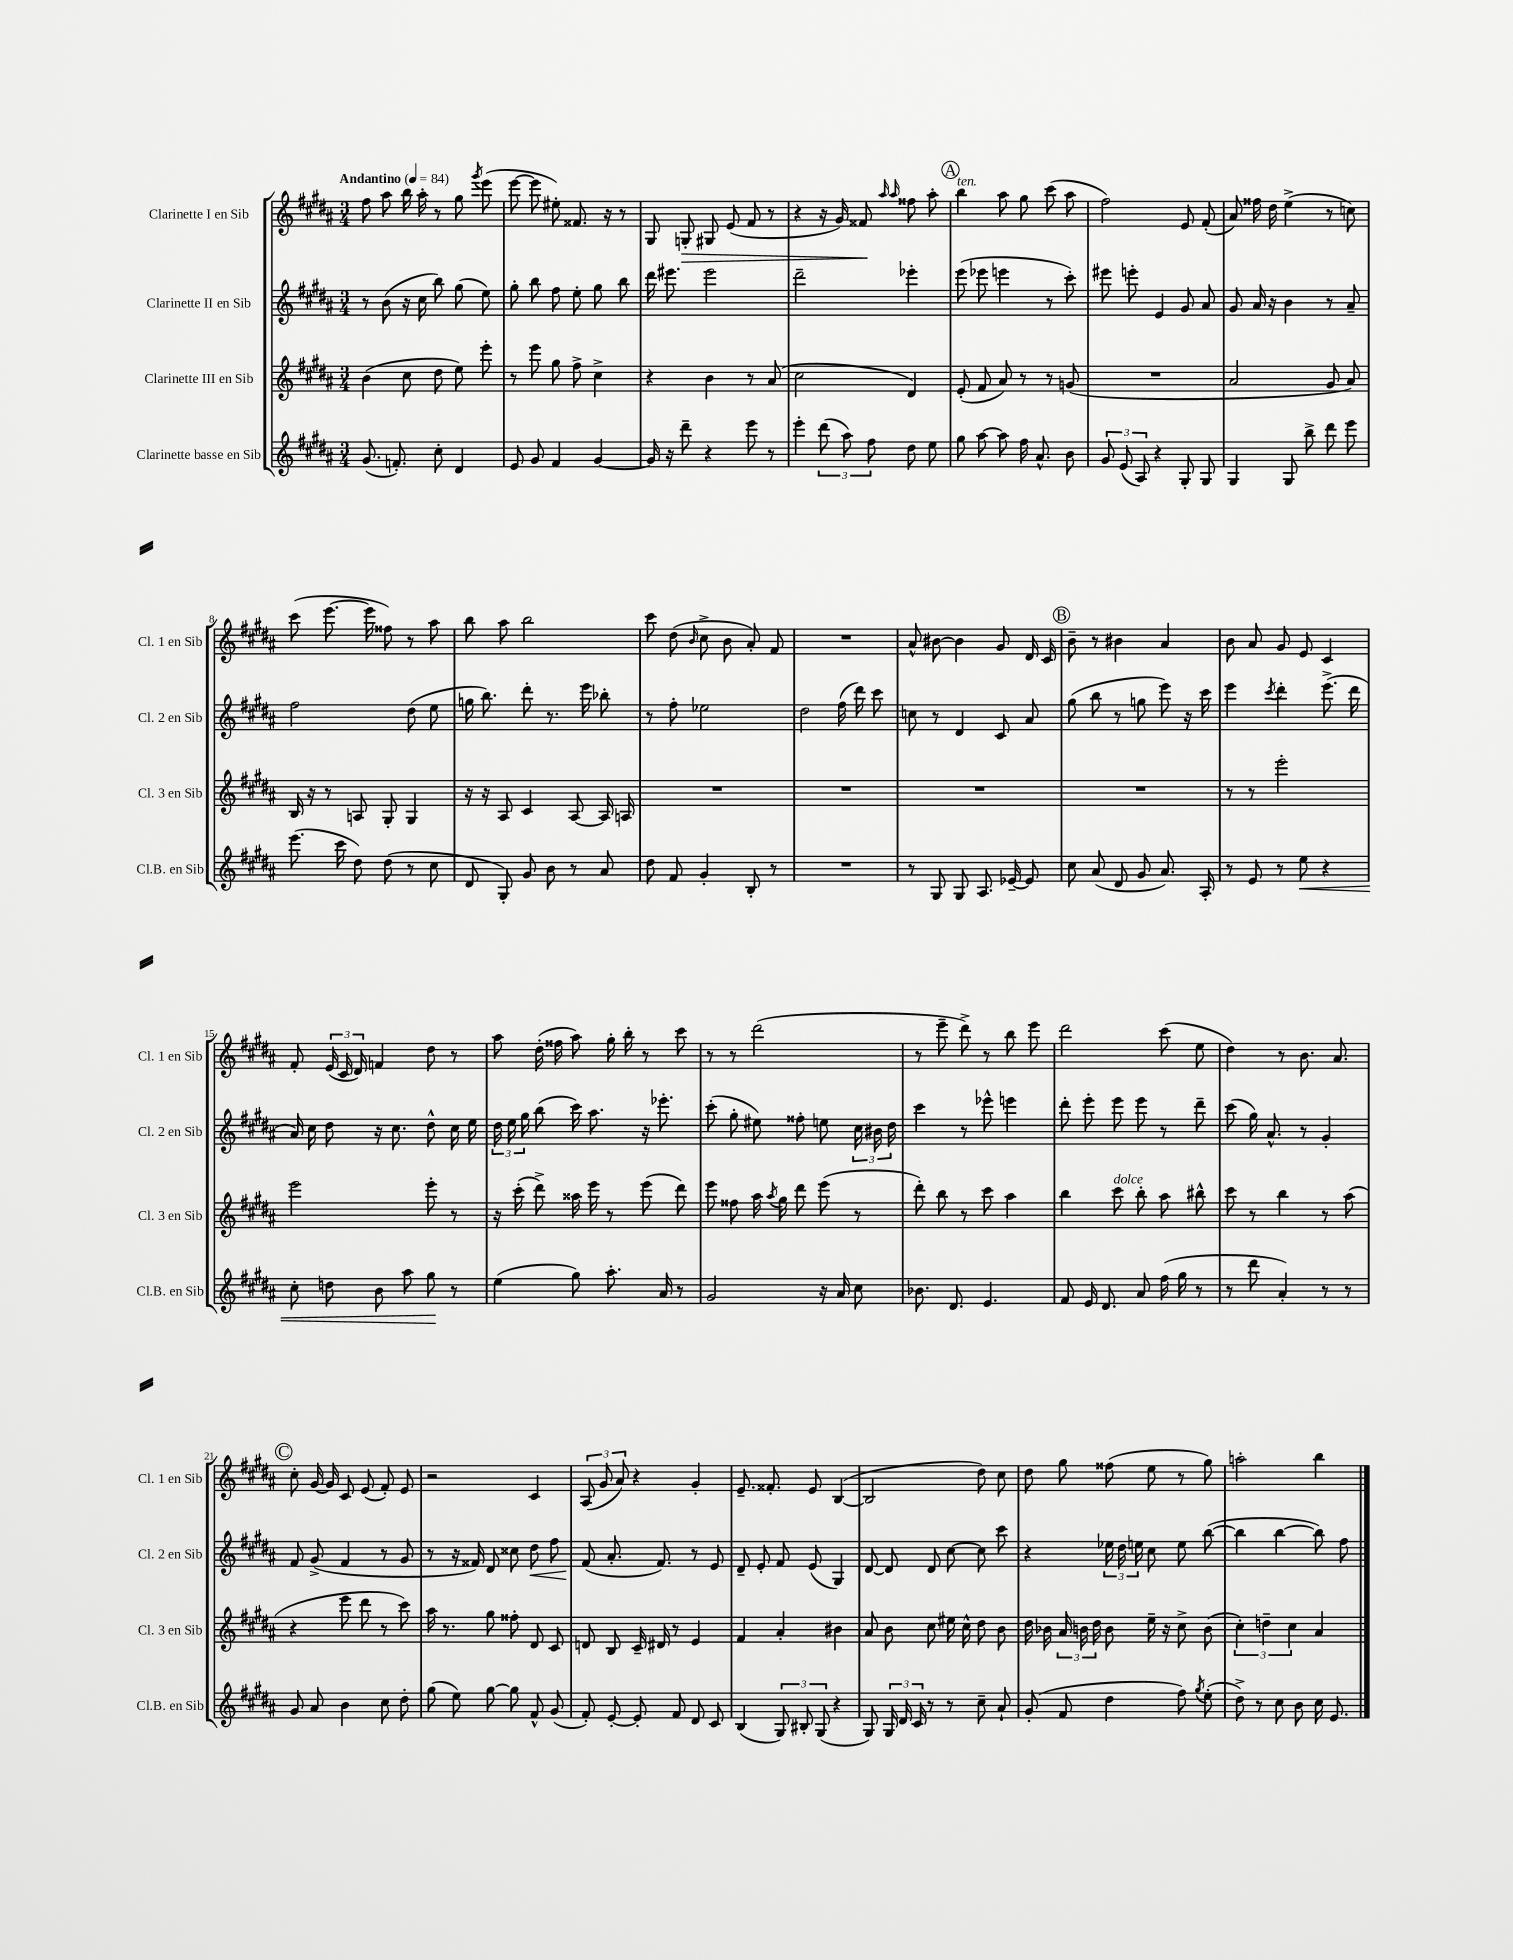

**kern	**dynam	**kern	**kern	**dynam	**kern	**dynam
*part4	*part4	*part3	*part2	*part2	*part1	*part1
*staff4	*staff4	*staff3	*staff2	*staff2	*staff1	*staff1
*I"Clarinette basse en Sib	*	*I"Clarinette III en Sib	*I"Clarinette II en Sib	*	*I"Clarinette I en Sib	*
*I'Cl.B. en Sib	*	*I'Cl. 3 en Sib	*I'Cl. 2 en Sib	*	*I'Cl. 1 en Sib	*
*clefG2	*	*clefG2	*clefG2	*	*clefG2	*
*k[f#c#g#d#a#]	*	*k[f#c#g#d#a#]	*k[f#c#g#d#a#]	*	*k[f#c#g#d#a#]	*
*M3/4	*	*M3/4	*M3/4	*	*M3/4	*
*MM84	*	*MM84	*MM84	*	*MM84	*
=1	=1	=1	=1	=1	=1	=1
!	!	!	!	!	!LO:TX:a:B:t=Andantino	!
(8.g#/	.	(4b\	8r	.	8ff#\	.
.	.	.	(8b\	.	8aa#\	.
8.fn'/)	.	.	.	.	.	.
.	.	8cc#\	16r	.	16bb\	.
.	.	.	16cc#\	.	16aa#'\	.
8cc#'\	.	8dd#\	8bb\)	.	8r	.
4d#/	.	8ee\)	(8gg#\	.	8gg#\	.
.	.	.	.	.	8qggg#/	.
.	.	8eee'\	8ee\)	.	(8eee\	.
=2	=2	=2	=2	=2	=2	=2
8e/	.	8r	8gg#'\	.	[8eee\	.
8g#/	.	8eee\	8bb\	.	8eee\]	.
4f#/	.	8gg#\	8ff#\	.	8ee#X'\)	.
.	.	8ff#^\	8ee'\	.	8.f##X/	.
[4g#/	.	4cc#^\	8gg#\	.	.	.
.	.	.	.	.	16r	.
.	.	.	8bb\	.	8r	.
=3	=3	=3	=3	=3	=3	=3
16g#/]	.	4r	16ddd#\	.	8G#/	.
16r	.	.	8.eee#X\	.	.	.
!	!	!	!	!	!	!LO:HP:b
8ddd#~\	.	.	.	.	8Gn'/	>
4r	.	4b\	2eee#\	.	8G#X/	.
.	.	.	.	.	(8e/	.
8eee\	.	8r	.	.	8f#/	.
8r	.	(8a#/	.	.	8r	.
=4	=4	=4	=4	=4	=4	=4
4eee'\	.	2cc#\	2ddd#~\	.	4r	.
(12ddd#\	.	.	.	.	16r	.
.	.	.	.	.	16g#/)	.
12aa#\)	.	.	.	.	.	.
.	.	.	.	.	8f##X/	.
12ff#\	.	.	.	.	.	.
.	.	.	.	.	16qqaa#/	.
.	.	.	.	.	16qqaa#/	.
8dd#\	.	4d#/)	4eee-X'\	.	8ff##X\	]
8ee\	.	.	.	.	8aa#'\	.
!!LO:REH:place=s1:t=A
=5	=5	=5	=5	=5	=5	=5
!	!	!	!	!	!LO:TX:a:i:t=ten.	!
8gg#\	.	(8e'/	(8eee\	.	4bb\	.
[8aa#\	.	8f#/	8eee-X\	.	.	.
8aa#\]	.	8a#/)	4eeen\	.	8aa#\	.
16ff#\	.	8r	.	.	8gg#\	.
8.a#^^/	.	.	.	.	.	.
.	.	8r	8r	.	(8ccc#\	.
8b\	.	(8gn/	8ccc#'\)	.	8aa#\	.
=6	=6	=6	=6	=6	=6	=6
12g#/	.	2.r	8eee#X\	.	2ff#\)	.
(12e/	.	.	.	.	.	.
.	.	.	8eeen'\	.	.	.
12A#/)	.	.	.	.	.	.
4r	.	.	4e/	.	.	.
8G#'/	.	.	8g#/	.	8e/	.
8G#/	.	.	8a#/	.	(8f#'/	.
=7	=7	=7	=7	=7	=7	=7
4G#/	.	2a#/	8g#/	.	8a#/)	.
.	.	.	16a#/	.	16ff##X\	.
.	.	.	16r	.	16dd#\	.
8G#/	.	.	4b\	.	(4ee^\	.
8bb^\	.	.	.	.	.	.
8ddd#\	.	8g#/	8r	.	8r	.
8eee\	.	8a#/)	8a#~/	.	8ccn\)	.
!!LO:LB:g=z
=8	=8	=8	=8	=8	=8	=8
(8.eee\	.	16B/	2ff#\	.	(8ccc#\	.
.	.	16r	.	.	.	.
.	.	8r	.	.	[8.eee\	.
16ccc#\	.	.	.	.	.	.
8dd#\)	.	8An/	.	.	.	.
.	.	.	.	.	16eee\]	.
(8dd#\	.	8G#'/	.	.	8ff##X\)	.
8r	.	4G#/	(8dd#\	.	8r	.
8cc#\	.	.	8ee\	.	8aa#\	.
=9	=9	=9	=9	=9	=9	=9
8d#/	.	16r	16ggn\	.	8bb\	.
.	.	16r	8.bb\)	.	.	.
8G#'/)	.	8A#/	.	.	8aa#\	.
8g#/	.	4c#/	8ddd#'\	.	2bb\	.
8b\	.	.	8.r	.	.	.
8r	.	[8A#/	.	.	.	.
.	.	.	16eee\	.	.	.
8a#/	.	16A#/]	8bb-X'\	.	.	.
.	.	16An/	.	.	.	.
=10	=10	=10	=10	=10	=10	=10
8dd#\	.	2.r	8r	.	8ccc#\	.
8f#/	.	.	8ff#'\	.	(8dd#\	.
.	.	.	.	.	16qqb/	.
4g#'/	.	.	2ee-X\	.	8cc#^\	.
.	.	.	.	.	8b\	.
8B'/	.	.	.	.	8a#'/)	.
8r	.	.	.	.	8f#/	.
=11	=11	=11	=11	=11	=11	=11
2.r	.	2.r	2dd#\	.	2.r	.
.	.	.	(16ff#\	.	.	.
.	.	.	16ddd#\)	.	.	.
.	.	.	8ccc#\	.	.	.
=12	=12	=12	=12	=12	=12	=12
8r	.	2.r	8ccn\	.	8a#^^/	.
8G#/	.	.	8r	.	[8b#X\	.
8G#/	.	.	4d#/	.	4b#\]	.
8.A#/	.	.	.	.	.	.
.	.	.	8c#/	.	8g#/	.
[16e-X~/	.	.	.	.	.	.
8e-/]	.	.	8a#/	.	16d#/	.
.	.	.	.	.	16c#/	.
!!LO:REH:place=s1:t=B
=13	=13	=13	=13	=13	=13	=13
8cc#\	.	2.r	(8gg#\	.	8b~\	.
(8a#/	.	.	8bb\	.	8r	.
8d#/	.	.	8r	.	4b#X\	.
8g#/	.	.	8ggn\	.	.	.
8.a#/)	.	.	8eee\)	.	4a#/	.
.	.	.	16r	.	.	.
16A#'/	.	.	16ccc#\	.	.	.
=14	=14	=14	=14	=14	=14	=14
8r	.	8r	4eee\	.	8b\	.
8e/	.	8r	.	.	8a#/	.
.	.	.	8qccc#/	.	.	.
8r	.	2eee'\	4ddd#'\	.	8g#/	.
!	!LO:HP:b	!	!	!	!	!
8ee\	<	.	.	.	8e/	.
4r	.	.	(8.eee^\	.	4c#/	.
.	.	.	16ddd#\	.	.	.
!!LO:LB:g=z
=15	=15	=15	=15	=15	=15	=15
8cc#'\	.	2eee\	16a#/)	.	8f#'/	.
.	.	.	16cc#\	.	.	.
8ddn\	.	.	8dd#\	.	(24e/	.
.	.	.	.	.	24c#/	.
.	.	.	.	.	24d#/)	.
8b\	.	.	16r	.	4fn/	.
.	.	.	8.cc#\	.	.	.
8aa#\	.	.	.	.	.	.
8gg#\	.	8eee'\	8dd#^^\	.	8dd#\	.
8r	[	8r	16cc#\	.	8r	.
.	.	.	16ee\	.	.	.
=16	=16	=16	=16	=16	=16	=16
(4ee\	.	16r	24dd#\	.	8aa#\	.
.	.	.	24ee\	.	.	.
.	.	(16ccc#'\	.	.	.	.
.	.	.	24gg#\	.	.	.
.	.	8ddd#^\)	(8bb\	.	(16dd#'\	.
.	.	.	.	.	16ff##X\	.
8gg#\)	.	16aa##X\	16ccc#\)	.	8aa#\)	.
.	.	16eee\	8.aa#\	.	.	.
8.aa#'\	.	8r	.	.	16gg#'\	.
.	.	.	.	.	16bb'\	.
.	.	(8eee\	16r	.	8r	.
16a#/	.	.	8.eee-X'\	.	.	.
8r	.	8ddd#\)	.	.	8ccc#\	.
=17	=17	=17	=17	=17	=17	=17
2g#/	.	8eee\	(8ccc#'\	.	8r	.
.	.	8ff##X\	8gg#'\	.	8r	.
.	.	16aa#\	8ee#X\)	.	(2ddd#\	.
.	.	8qaa#/	.	.	.	.
.	.	16gg#\	.	.	.	.
.	.	8ddd#\	8ff##X'\	.	.	.
16r	.	(8eee\	8een\	.	.	.
16a#/	.	.	.	.	.	.
8cc#\	.	8r	24cc#\	.	.	.
.	.	.	24b#X\	.	.	.
.	.	.	24dd#\	.	.	.
=18	=18	=18	=18	=18	=18	=18
8.b-X\	.	8ddd#'\)	4ccc#\	.	8r	.
.	.	8bb\	.	.	8eee~\	.
8.d#/	.	.	.	.	.	.
.	.	8r	8r	.	8ddd#^\)	.
4.e/	.	8ccc#\	8eee-X^^\	.	8r	.
.	.	4aa#\	4eeen\	.	8bb\	.
.	.	.	.	.	8eee\	.
=19	=19	=19	=19	=19	=19	=19
8f#/	.	4bb\	8ddd#'\	.	2ddd#\	.
16e/	.	.	8eee'\	.	.	.
8.d#/	.	.	.	.	.	.
!	!	!LO:TX:a:i:t=dolce	!	!	!	!
.	.	8ccc#\	8eee\	.	.	.
8a#/	.	8bb'\	8eee\	.	.	.
(16ff#\	.	8aa#\	8r	.	(8ccc#\	.
16gg#\	.	.	.	.	.	.
8r	.	8bb#X^^\	8ddd#~\	.	8ee\	.
=20	=20	=20	=20	=20	=20	=20
8r	.	8ccc#\	(8ccc#\	.	4dd#\)	.
8ddd#\	.	8r	16gg#\)	.	.	.
.	.	.	8.a#^^/	.	.	.
4a#'/)	.	4bb\	.	.	8r	.
.	.	.	8r	.	8.b\	.
8r	.	8r	4g#'/	.	.	.
.	.	.	.	.	8.a#/	.
8r	.	(8aa#\	.	.	.	.
!!LO:LB:g=z
!!LO:REH:place=s1:t=C
=21	=21	=21	=21	=21	=21	=21
8g#/	.	4r	8f#/	.	8cc#'\	.
8a#/	.	.	(8g#^/	.	[16g#/	.
.	.	.	.	.	16g#/]	.
4b\	.	8eee\	4f#/	.	8c#/	.
.	.	8ddd#\	.	.	(8e/	.
8cc#\	.	8r	8r	.	8f#'/)	.
8dd#'\	.	8ccc#\)	8g#/	.	8e/	.
=22	=22	=22	=22	=22	=22	=22
(8gg#\	.	16aa#\	8r	.	2r	.
.	.	8.r	.	.	.	.
8ee\)	.	.	16r	.	.	.
.	.	.	16f##X/)	.	.	.
[8gg#\	.	8gg#\	8d#/	.	.	.
8gg#\]	.	8ff##X'\	8cc##X\	.	.	.
!	!	!	!	!LO:HP:b	!	!
8f#^^/	.	8d#/	8dd#\	<	4c#/	.
(8g#/	.	8c#/	8ff#\	.	.	.
=23	=23	=23	=23	=23	=23	=23
8f#'/)	.	8dn/	(8f#/	.	(12A#/	.
.	.	.	.	.	12g#/	.
[8e'/	.	8B/	8.a#'/	[	.	.
.	.	.	.	.	12a#/)	.
8e'/]	.	16c#~/	.	.	4r	.
.	.	16d#X/	8.f#/)	.	.	.
8f#/	.	8r	.	.	.	.
8d#/	.	4e/	8r	.	4g#'/	.
8c#/	.	.	8e/	.	.	.
=24	=24	=24	=24	=24	=24	=24
(4B/	.	4f#/	8d#~/	.	8.e~/	.
.	.	.	8e'/	.	.	.
.	.	.	.	.	8.f##X'/	.
12G#/)	.	4a#'/	8f#/	.	.	.
12B#X'/	.	.	.	.	.	.
.	.	.	(8e/	.	8e/	.
(12G#/	.	.	.	.	.	.
4r	.	4b#X\	4G#/)	.	([4B/	.
=25	=25	=25	=25	=25	=25	=25
8G#/)	.	8a#/	[8d#/	.	2B/]	.
24G#/	.	8b\	8d#/]	.	.	.
24d#/	.	.	.	.	.	.
24c#/	.	.	.	.	.	.
8r	.	8cc#\	8d#/	.	.	.
8r	.	16ee#X\	[8cc#\	.	.	.
.	.	16cc#^^\	.	.	.	.
8cc#~\	.	8dd#\	8cc#\]	.	8dd#\)	.
8a#`/	.	8b\	8ccc#\	.	8cc#\	.
=26	=26	=26	=26	=26	=26	=26
(8g#'/	.	16dd#\	4r	.	8dd#\	.
.	.	16b-X\	.	.	.	.
8f#/	.	24a#/	.	.	8gg#\	.
.	.	24bn\	.	.	.	.
.	.	24dd#\	.	.	.	.
4dd#\	.	8b\	24ee-X\	.	(8ff##X\	.
.	.	.	24dd#\	.	.	.
.	.	.	24een\	.	.	.
.	.	16ee~\	8cc#\	.	8ee\	.
.	.	16r	.	.	.	.
8ff#\)	.	8cc#^\	8ee\	.	8r	.
8qgg#/	.	.	.	.	.	.
(8ee'\	.	(8b\	([8bb\	.	8gg#\)	.
=27	=27	=27	=27	=27	=27	=27
8dd#^\)	.	6cc#'\)	4bb\]	.	2aan'\	.
8r	.	.	.	.	.	.
.	.	6ddn~\	.	.	.	.
8cc#\	.	.	[4bb\	.	.	.
.	.	6cc#\	.	.	.	.
8b\	.	.	.	.	.	.
16cc#\	.	4a#/	8bb\])	.	4bb\	.
8.e/	.	.	.	.	.	.
.	.	.	8ff#\	.	.	.
==	==	==	==	==	==	==
*-	*-	*-	*-	*-	*-	*-
